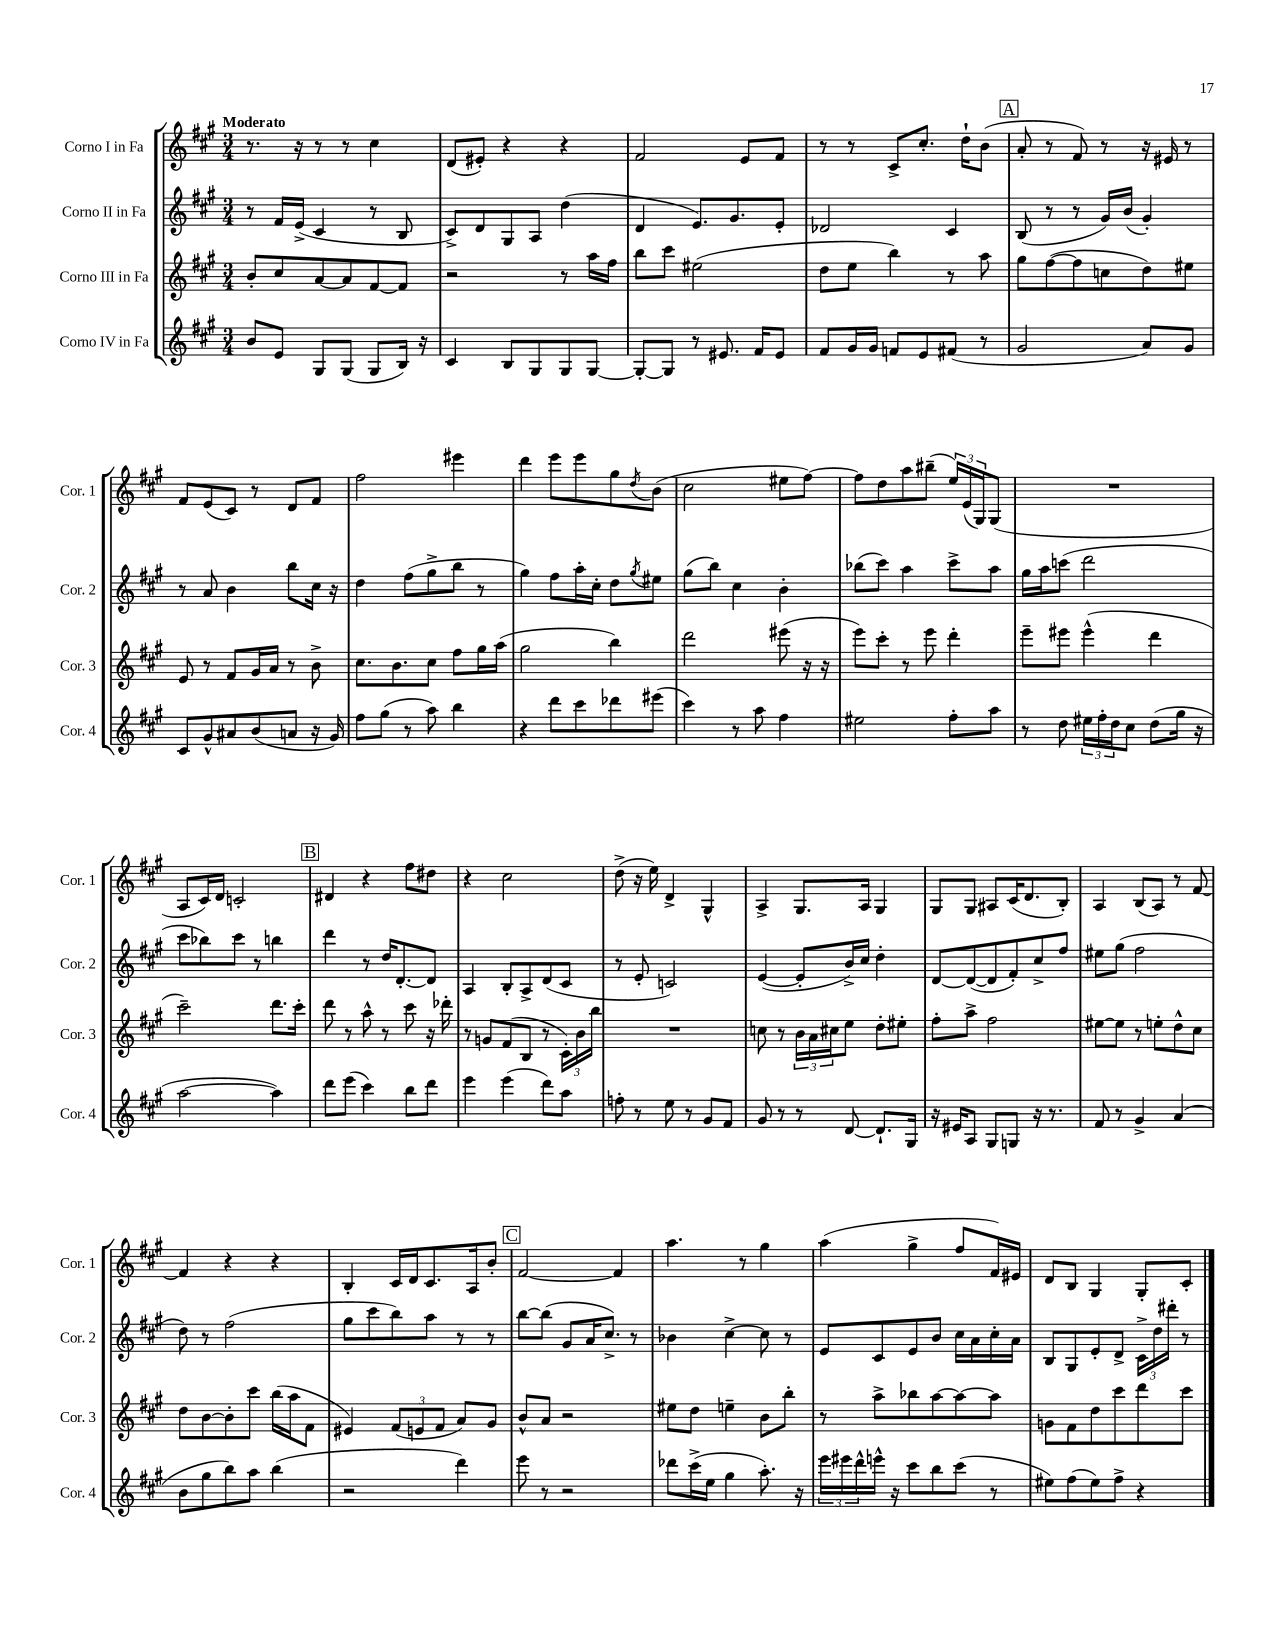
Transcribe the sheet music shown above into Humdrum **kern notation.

**kern	**kern	**kern	**kern
*part4	*part3	*part2	*part1
*staff4	*staff3	*staff2	*staff1
*I"Corno IV in Fa	*I"Corno III in Fa	*I"Corno II in Fa	*I"Corno I in Fa
*I'Cor. 4	*I'Cor. 3	*I'Cor. 2	*I'Cor. 1
*clefG2	*clefG2	*clefG2	*clefG2
*k[f#c#g#]	*k[f#c#g#]	*k[f#c#g#]	*k[f#c#g#]
*M3/4	*M3/4	*M3/4	*M3/4
=1	=1	=1	=1
!	!	!	!LO:TX:a:B:t=Moderato
8b/L	8b'/L	8r	8.r
8e/J	8cc#/	16f#/LL	.
.	.	(16e^/JJ	16r
8G#/L	[8a/	4c#/	8r
(8G#/J	8a/]	.	8r
8G#/L	[8f#/	8r	4cc#\
16B/Jk)	8f#/J]	8B/	.
16r	.	.	.
=2	=2	=2	=2
4c#/	2r	8c#^/L)	(8d/L
.	.	8d/	8e#X'/J)
8B/L	.	8G#/	4r
8G#/	.	8A/J	.
8G#/	8r	(4dd\	4r
[8G#/J	16aa\LL	.	.
.	16ff#\JJ	.	.
=3	=3	=3	=3
8G#'/L_	8bb\L	4d/	2f#/
8G#/J]	8ccc#\J	.	.
8r	(2ee#X\	8.e/L)	.
8.e#X/	.	.	.
.	.	8.g#/	.
.	.	.	8e/L
16f#/KL	.	.	.
8e#/J	.	8e'/J	8f#/J
=4	=4	=4	=4
8f#/L	8dd\L	2d-X/	8r
16g#/L	8ee\J	.	8r
16g#/JJ	.	.	.
8fn/L	4bb\)	.	8c#^/L
8e/	.	.	8.cc#'/J
(8f#X/J	8r	4c#/	.
.	.	.	16dd`\KL
8r	8aa\	.	(8b\J
!!LO:REH:place=s1:t=A
=5	=5	=5	=5
2g#/	8gg#\L	(8B/	8a'/
.	([8ff#\	8r	8r
.	8ff#\]	8r	8f#/)
.	8ccn\	16g#/LL)	8r
.	.	(16b/JJ	.
8a/L)	8dd\)	4g#'/)	16r
.	.	.	16e#X/
8g#/J	8ee#X\J	.	8r
!!LO:LB:g=z
=6	=6	=6	=6
8c#/L	8e/	8r	8f#/L
8g#^^/	8r	8a/	(8e/
8a#X/	8f#/L	4b\	8c#/J)
(8b/	16g#/L	.	8r
.	16a/JJ	.	.
8an/J	8r	8bb\L	8d/L
16r	8b^\	16cc#\Jk	8f#/J
16g#/)	.	16r	.
=7	=7	=7	=7
8ff#\L	8.cc#\L	4dd\	2ff#\
(8gg#\J	.	.	.
.	8.b\	.	.
8r	.	(8ff#\L	.
8aa\)	8cc#\J	8gg#^\	.
4bb\	8ff#\L	8bb\J	4eee#X\
.	16gg#\L	8r	.
.	(16aa\JJ	.	.
=8	=8	=8	=8
4r	2gg#\	4gg#\)	4ddd\
8ddd\L	.	8ff#\L	8eee\L
8ccc#\	.	16aa'\L	8eee\
.	.	16cc#'\JJ	.
8ddd-X\	4bb\)	8dd\L	8gg#\
.	.	8qgg#/	8qdd/
(8eee#X\J	.	8ee#X\J	(8b\J
=9	=9	=9	=9
4ccc#\)	2ddd\	(8gg#\L	2cc#\
.	.	8bb\J)	.
8r	.	4cc#\	.
8aa\	.	.	.
4ff#\	(8eee#X\	4b'\	8ee#X\L
.	16r	.	[8ff#\J)
.	16r	.	.
=10	=10	=10	=10
2ee#X\	8eee\L)	(8bb-X\L	8ff#\L]
.	8ccc#'\J	8ccc#\J)	8dd\
.	8r	4aa\	8aa\
.	8eee\	.	(8bb#X~\J
8ff#'\L	4ddd'\	8ccc#^\L	24ee/LL)
.	.	.	(24e/
.	.	.	24G#/J)
8aa\J	.	8aa\J	(8G#/J
=11	=11	=11	=11
8r	8eee~\L	16gg#\LL	2.r
.	.	16aa\J	.
8dd\	8eee#X\J	(8cccn\J	.
24ee#X\LL	(4eee#^^\	2ddd\	.
24ff#'\	.	.	.
24dd\J	.	.	.
8cc#\J	.	.	.
(8dd\L	4ddd\	.	.
16gg#\Jk	.	.	.
16r	.	.	.
!!LO:LB:g=z
=12	=12	=12	=12
[2aa\	2ccc#~\)	8ccc#\L	8A/L
.	.	8bb-X\)	16c#/L)
.	.	.	16d/JJ
.	.	8ccc#\J	2cn'/
.	.	8r	.
4aa\])	8.ddd\L	4bbn\	.
.	16ccc#'\Jk	.	.
!!LO:REH:place=s1:t=B
=13	=13	=13	=13
8ddd\L	8ddd\	4ddd\	4d#X/
(8eee\J	8r	.	.
4ccc#\)	8aa^^\	8r	4r
.	8r	16dd/KL	.
.	.	[8.d'/	.
8bb\L	8ccc#\	.	8ff#\L
8ddd\J	16r	8d/J]	8dd#X\J
.	16ddd-X'\	.	.
=14	=14	=14	=14
4eee\	8r	4A/	4r
.	8gn/L	.	.
(4eee\	(8f#/	8B'/L	2cc#\
.	8B/J	8A^/	.
8ddd\L)	8r	(8d/	.
8aa\J	24c#'\LL)	8c#/J	.
.	24b\	.	.
.	24bb\JJ	.	.
=15	=15	=15	=15
8ffn'\	2.r	8r	(8dd^\
8r	.	8e'/	16r
.	.	.	16ee\)
8ee\	.	2cn/)	4d^/
8r	.	.	.
8g#/L	.	.	4G#^^/
8f#/J	.	.	.
=16	=16	=16	=16
8g#/	8ccn\	([4e/	4A^/
8r	8r	.	.
8r	24b\LL	8e'/L]	8.G#/L
.	24a\	.	.
.	24cc#X\J	.	.
[8d/	8ee\J	16b^/L)	.
.	.	16cc#/JJ	16A/Jk
8.d`/L]	8dd'\L	4dd'\	4G#/
.	8ee#X'\J	.	.
16G#/Jk	.	.	.
=17	=17	=17	=17
16r	8ff#'\L	[8d/L	8G#/L
16e#X/KL	.	.	.
8A/J	8aa^\J	(8d/_	8G#/J
8G#/L	2ff#\	8d/]	8A#X/L
8Gn/J	.	8f#'/)	(16c#/K
.	.	.	8.d/
16r	.	8cc#^/	.
8.r	.	.	.
.	.	8ff#/J	8B'/J)
=18	=18	=18	=18
8f#/	[8ee#X\L	8ee#X\L	4A/
8r	8ee#\J]	(8gg#\J	.
4g#^/	8r	2ff#\	(8B/L
.	8een'\L	.	8A/J)
(4a/	8dd^^\	.	8r
.	8cc#\J	.	[8f#/
!!LO:LB:g=z
=19	=19	=19	=19
8b\L	8dd\L	8dd\)	4f#/]
8gg#\	[8b\	8r	.
8bb\)	8b'\]	(2ff#\	4r
8aa\J	8ccc#\J	.	.
(4bb\	(16bb\LL	.	4r
.	16aa\J	.	.
.	8f#\J	.	.
=20	=20	=20	=20
2r	4e#X/)	8gg#\L	4B'/
.	.	8ccc#\	.
.	(12f#/L	8bb\)	16c#/LL
.	.	.	16d/J
.	12en/	.	.
.	.	8aa\J	8.c#/
.	12f#/J	.	.
4ddd\)	8a/L)	8r	.
.	.	.	16A/k
.	8g#/J	8r	8b'/J
!!LO:REH:place=s1:t=C
=21	=21	=21	=21
8eee\	8b^^/L	[8bb\L	[2f#/
8r	8a/J	(8bb\J]	.
2r	2r	8g#/L	.
.	.	16a/K	.
.	.	8.cc#^/J)	.
.	.	.	4f#/]
.	.	8r	.
=22	=22	=22	=22
8ddd-X\L	8ee#X\L	4b-X\	4.aa\
(16ccc#^\L	8dd\J	.	.
16ee\JJ	.	.	.
4gg#\	4een~\	[4cc#^\	.
.	.	.	8r
8.aa'\)	8b\L	8cc#\]	4gg#\
.	8bb'\J	8r	.
16r	.	.	.
=23	=23	=23	=23
24eee\LL	8r	8e/L	(4aa\
24eee#X\	.	.	.
24ddd^^\	.	.	.
16eeen^^\JJ	8aa^\L	8c#/	.
16r	.	.	.
8ccc#\L	8bb-X\	8e/	4gg#^\
8bb\	[8aa\	8b/J	.
(8ccc#\J	8aa\_	16cc#\LL	8ff#/L
.	.	16a\	.
8r	8aa\J]	16cc#'\	16f#/L)
.	.	16a\JJ	16e#X/JJ
=24	=24	=24	=24
8ee#X\L)	8gn\L	8B/L	8d/L
(8ff#\	8f#\	8G#/	8B/J
8ee#\)	8dd\	8e'/	4G#/
8ff#^\J	8ccc#\	8d^/J	.
4r	8ddd\	24c#^\LL	8G#'/L
.	.	24dd\	.
.	.	24ddd#X'\JJ	.
.	8ccc#\J	8r	8c#'/J
==	==	==	==
*-	*-	*-	*-
